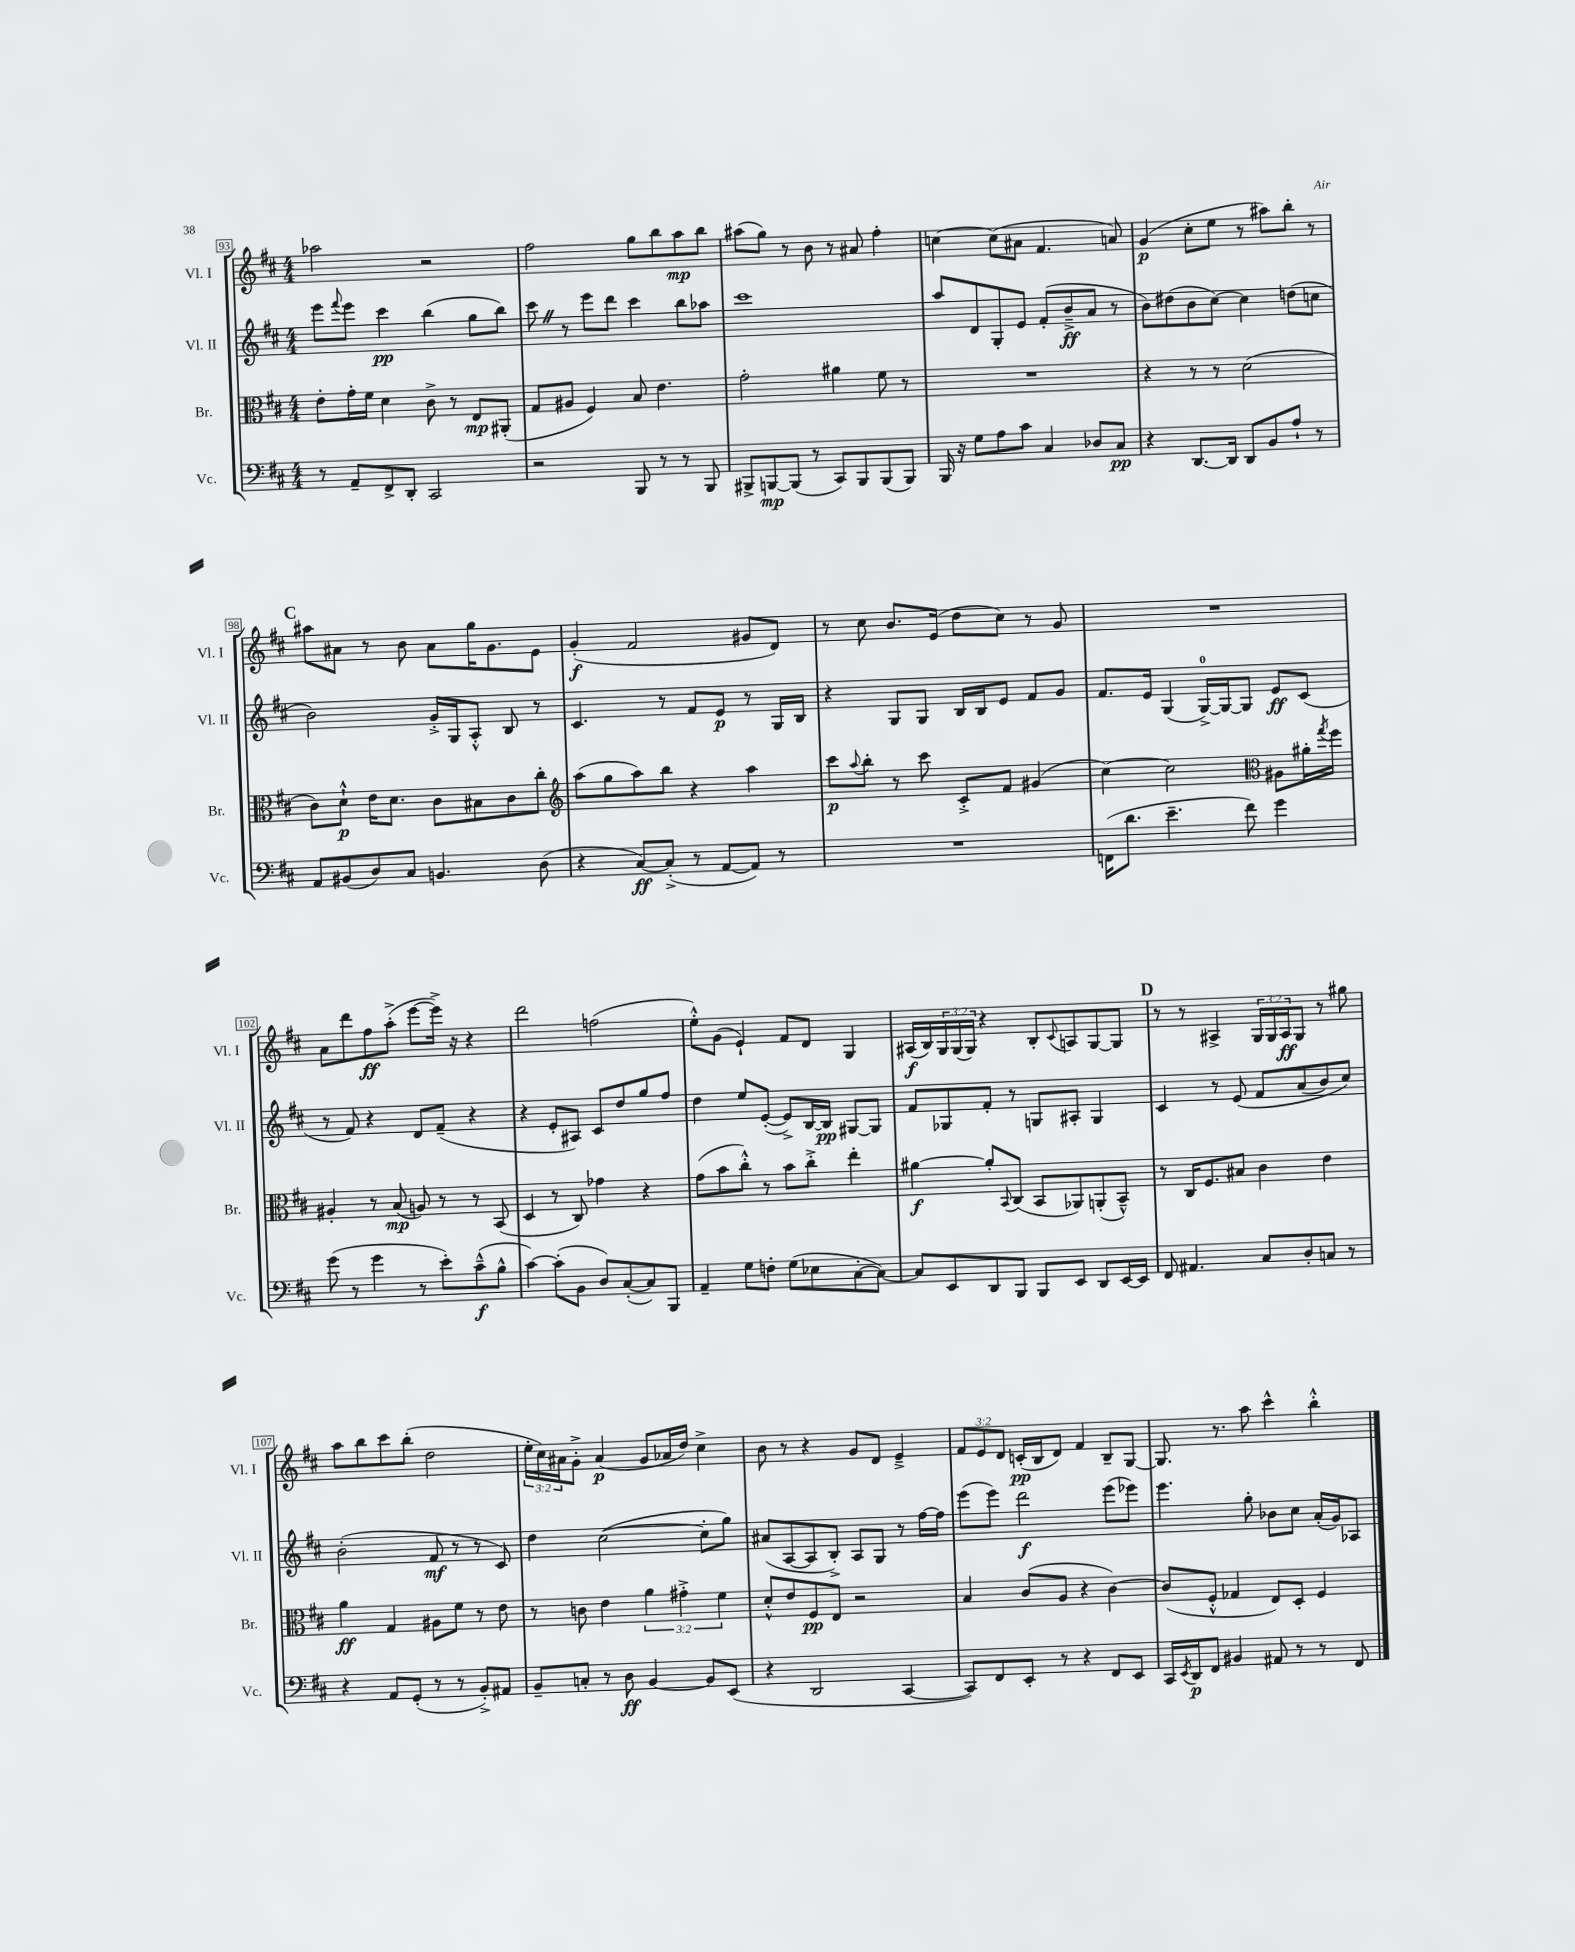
<<
\new StaffGroup <<
\new Staff = "s0" \with { instrumentName = "Vl. I" shortInstrumentName = "Vl. I" } {
    \clef treble \key d \major \numericTimeSignature \time 4/4 \override Staff.TupletNumber.text = #tuplet-number::calc-fraction-text
    aes''2 r2 |
    fis''2 g''8 b''8 a''8\mp b''8 |
    ais''8( g''8) r8 b'8 r8 ais'8 fis''4-. |
    c''4~ c''8( ais'8 fis'4. a'8) |
    g'4\p( cis''8-. e''8 r8 ais''8) b''8-. r8 |
    \mark \markup { \bold "C" } ais''8 ais'8 r8 b'8 ais'8 g''16 g'8. e'8 |
    g'4-.\f( fis'2 gis'8 d'8) |
    r8 cis''8 b'8. e'16( d''8 cis''8) r8 g'8 |
    R1 |
    a'8 d'''8 fis''8\ff a''8-.->( e'''8~ e'''16->) r16 r4 |
    d'''2 f''2( |
    e''8-.-^) g'8( e'4-!) fis'8 d'8 g4 |
    ais16\f( b16) \tuplet 3/2 { g16 g16( g16) } r4 b8-. \appoggiatura { cis'8 } a8 g8~ g8 |
    \mark \markup { \bold "D" } r8 r8 ais4-> \tuplet 3/2 { g16 g16 ais16\ff } g8 r8 gis''8 |
    a''8 b''8 cis'''8 b''8-.( d''2 |
    \tuplet 3/2 { e''16-. cis''16) ais'16 } g'8-.-> ais'4\p( g'8 aes'16 d''16) cis''4-> |
    b'8 r8 r4 g'8 d'8 e'4---> |
    \tuplet 3/2 { fis'8 e'8 d'8 } c'16-.\pp( b16 d'8) fis'4 b8-- g8~ |
    g8. r8. a''8 cis'''4-^ b''4-.-^ \bar "|." |
}
\new Staff = "s1" \with { instrumentName = "Vl. II" shortInstrumentName = "Vl. II" } {
    \clef treble \key d \major \numericTimeSignature \time 4/4
    e'''8 \appoggiatura { fis'''8 } e'''8 cis'''4\pp b''4( g''8 b''8) |
    cis'''8 \once \override BreathingSign.text = \markup { \musicglyph "scripts.caesura.straight" } \breathe r8 e'''8 d'''8 cis'''4 b''8 aes''8 |
    cis'''1 |
    a''8 d'8 g8-. e'8 fis'8-.( b'8--->\ff a'8 r8 |
    b'8) dis''8( b'8 cis''8~) cis''4 d''8( c''8 |
    \mark \markup { \bold "C" } b'2) g'16-.-> g16 a8-.-^ b8 r8 |
    cis'4. r8 fis'8 e'8\p r8 g16 b16 |
    r4 g8 g8 b16 b16 e'8 fis'8 g'8 |
    fis'8. e'16 g4( g16-0~->) g16~ g8 e'8\ff cis'8( |
    r8 fis'8) r4 d'8 fis'8--( r4 |
    r4 e'8-. ais8) cis'8 d''8 g''8 fis''8 |
    d''4 e''8 e'8~-.( e'8->) b16~ b16\pp gis8~ gis8 |
    fis'8 ges8 fis'8-. r8 g8 ais8-. g4 |
    \mark \markup { \bold "D" } cis'4 r8 e'8\( fis'8 a'8( b'8) cis''8\) |
    b'2-.( fis'8\mf r8 r8 cis'8) |
    d''4 cis''2~( cis''8-. g''8) |
    ais'8( a8~ a8 b8-.->) a8 g8 r8 fis''16~ fis''16 |
    e'''8( e'''8) d'''2\f e'''8( ees'''8) |
    e'''4. g''8-. bes'8 cis''8 a'16-.( g'16) aes8 \bar "|." |
}
\new Staff = "s2" \with { instrumentName = "Br." shortInstrumentName = "Br." } {
    \clef alto \key d \major \numericTimeSignature \time 4/4 \override Staff.TupletNumber.text = #tuplet-number::calc-fraction-text
    e'8-. g'16-. fis'16 d'4 cis'8-> r8 e8\mp ais,8-.( |
    g8 ais8 fis4) b8 e'4. |
    g'2-. ais'4 fis'8 r8 |
    R1 |
    r4 r8 r8 d'2( |
    \mark \markup { \bold "C" } cis'8) d'8-!-^\p e'16 d'8. cis'8 bis8 cis'8 cis''8-. |
    \clef treble a''8( g''8 a''8) b''8 r4 a''4 |
    cis'''8\p \appoggiatura { a''8 } b''8-. r8 cis'''8 cis'8-.-> fis'8 gis'4( |
    cis''4~) cis''2 \clef alto ais8 ais'16-. \acciaccatura { g''8 } fis''16 |
    ais4-. r8 b8\mp( a8) r8 r8 b,8( |
    d4 r8 cis8) ges'4 r4 |
    g'8( b'8 cis''8-.-^) r8 b'8 cis''8-.-> e''4-. |
    ais'4~\f ais'8-. \appoggiatura { b,8 } cis8( b,8 aes,8) a,8-.( b,8---^) |
    \mark \markup { \bold "D" } r8 cis16 fis8. bis8 cis'4 e'4 |
    a'4\ff g4 ais8 fis'8 r8 e'8 |
    r8 c'8 e'4 \tuplet 3/2 { a'4 gis'4-.-> fis'4 } |
    d'8-.-^ e'8 fis8\pp e8 r2 |
    b4 cis'8( a8 r4 cis'4~) |
    cis'8( fis8-.-^ ges4 e8) d8-. fis4 \bar "|." |
}
\new Staff = "s3" \with { instrumentName = "Vc." shortInstrumentName = "Vc." } {
    \clef bass \key d \major \numericTimeSignature \time 4/4
    r8 a,8-- fis,8-> d,8-. cis,2 |
    r2 b,,8 r8 r8 b,,8 |
    bis,,8-> b,,8~\mp b,,8( r8 cis,8) b,,8 b,,8( b,,8) |
    b,,16 r16 g8 a8 cis'8 cis4 des8 cis8\pp |
    r4 d,8.~ d,16 d,8 b,8 a8-! r8 |
    \mark \markup { \bold "C" } a,8 bis,8( d8) cis8 b,4. d8( |
    r4 cis8~\ff) cis8-.->( r8 a,8~ a,8) r8 |
    R1 |
    f,16( d'8. e'4.-- fis'8) g'4 |
    g'8( r8 g'4 r8 e'8-.) cis'8---^\f( b8-^ |
    cis'4~) cis'8-.( b,8 d8) cis8~-.( cis8) b,,8 |
    a,4-- g8 f8-. g8( ees8 cis8~-. cis8~) |
    cis8 e,8 d,8 b,,8 b,,8 e,8 d,8 e,16~ e,16 |
    \mark \markup { \bold "D" } fis,8 ais,4. cis8 d8-. c8 r8 |
    r4 a,8 g,8-.( r8 r8 b,8-.->) ais,8 |
    b,8-- c8-. r8 d8\ff b,4~ b,8 e,8( |
    r4 d,2 cis,4~ |
    cis,8) fis,8 e,8-. r8 r4 fis,8 e,8 |
    cis,16 \acciaccatura { e,8 } d,16\p fis,8 bis,4 ais,8 r8 r8 fis,8 \bar "|." |
}
>>
>>
\layout { \context { \Score currentBarNumber = #93 \override BarNumber.stencil = #(make-stencil-boxer 0.1 0.3 ly:text-interface::print) } }
